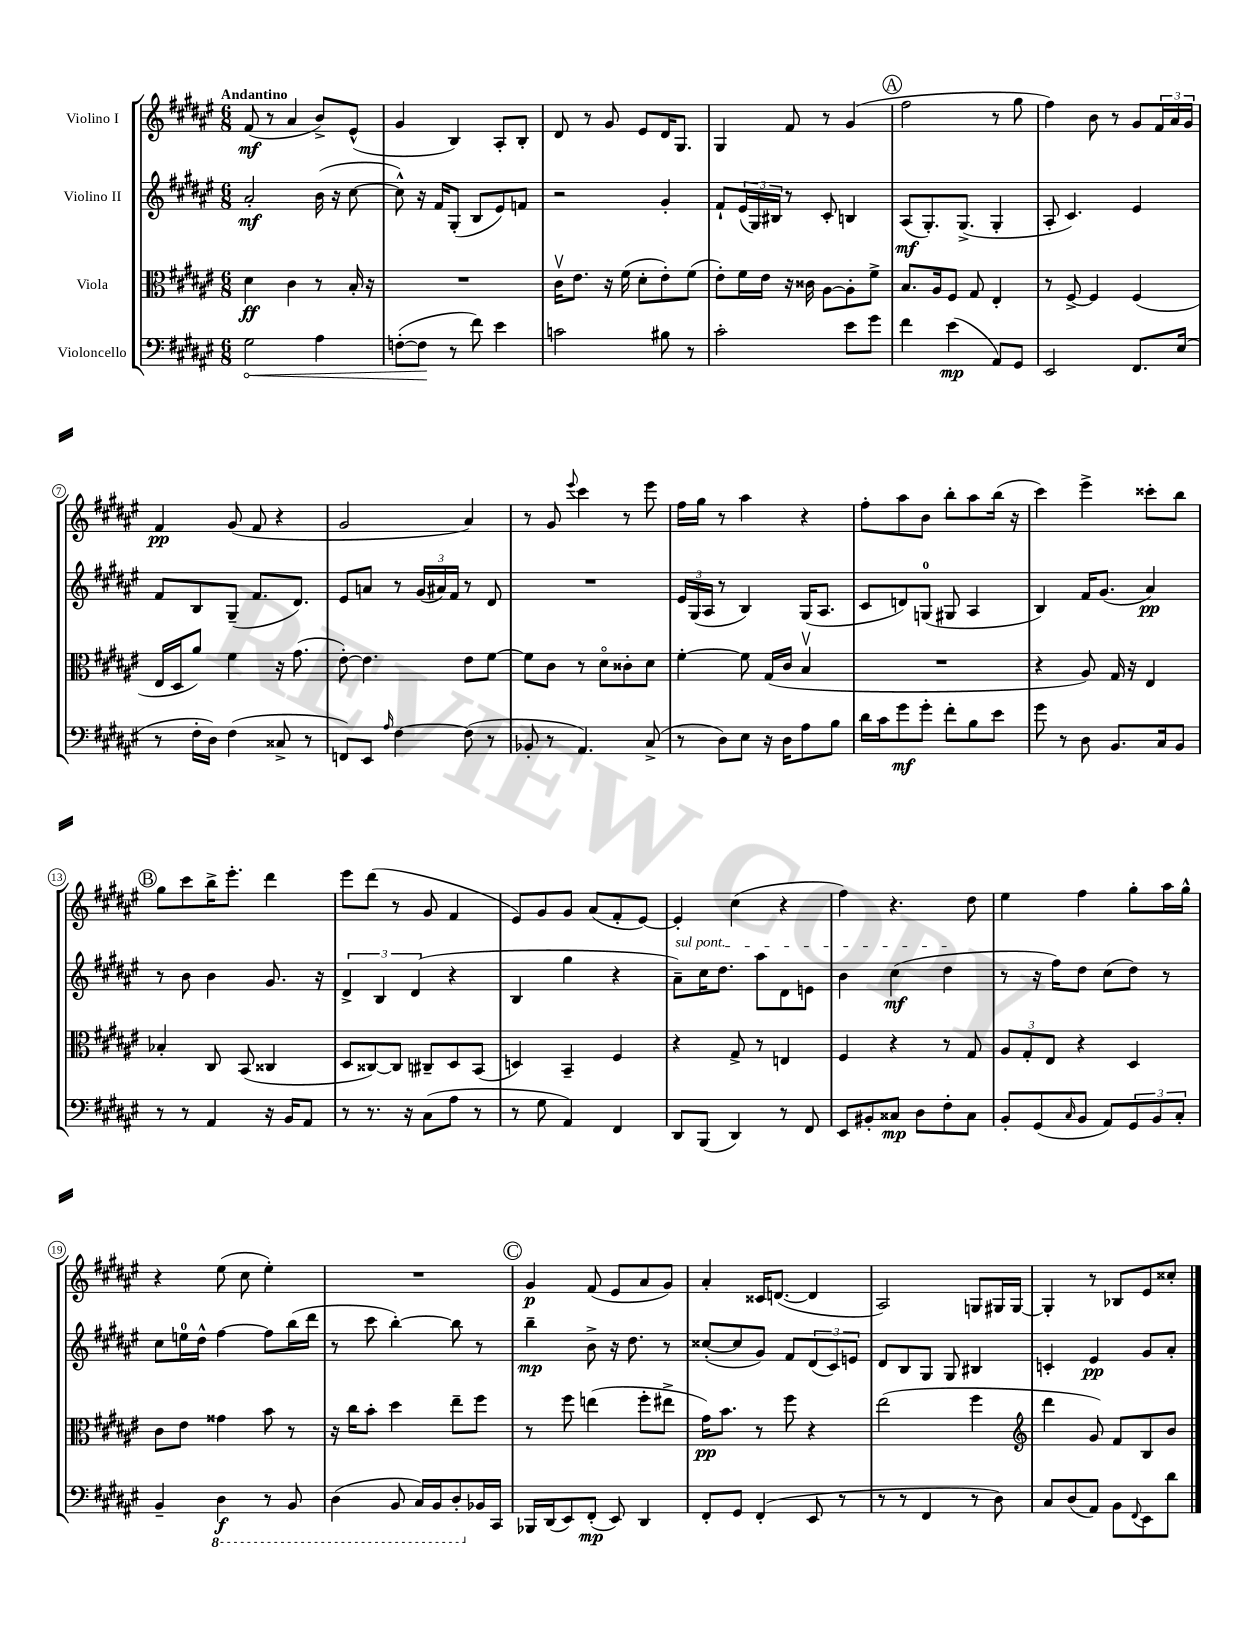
<<
\new StaffGroup <<
\new Staff = "s0" \with { instrumentName = "Violino I" } {
    \clef treble \key fis \major \numericTimeSignature \time 6/8 \tempo "Andantino"
    fis'8\mf( r8 ais'4 b'8->) eis'8-^( |
    gis'4 b4) ais8-. b8-. |
    dis'8 r8 gis'8 eis'8 dis'16 gis8. |
    gis4 fis'8 r8 gis'4( |
    \mark \markup { \circle "A" } fis''2 r8 gis''8 |
    fis''4) b'8 r8 gis'8 \tuplet 3/2 { fis'16 ais'16 gis'16 } |
    fis'4\pp gis'8( fis'8 r4 |
    gis'2 ais'4) |
    r8 gis'8 \appoggiatura { eis'''8 } cis'''4 r8 eis'''8 |
    fis''16 gis''16 r8 ais''4 r4 |
    fis''8-. ais''8 b'8 b''8-. ais''8 b''16( r16 |
    cis'''4) eis'''4-> cisis'''8-. b''8 |
    \mark \markup { \circle "B" } gis''8 cis'''8 b''16-> eis'''8.-. dis'''4 |
    eis'''8 dis'''8( r8 gis'8 fis'4 |
    eis'8) gis'8 gis'8 ais'8( fis'8-. eis'8~) |
    eis'4-. cis''4( r4 |
    fis''4) r4. dis''8 |
    eis''4 fis''4 gis''8-. ais''16 gis''16-^ |
    r4 eis''8( cis''8 eis''4-.) |
    R2. |
    \mark \markup { \circle "C" } gis'4\p fis'8( eis'8 ais'8 gis'8) |
    ais'4-. cisis'16 d'8.~( d'4 |
    ais2) g8 gis16 gis16~ |
    gis4-. r8 bes8 eis'8 cisis''8-. \bar "|." |
}
\new Staff = "s1" \with { instrumentName = "Violino II" } {
    \clef treble \key fis \major \numericTimeSignature \time 6/8
    ais'2-.\mf b'16( r16 cis''8~ |
    cis''8-^) r16 fis'16 gis8-.( b8 eis'8) f'8 |
    r2 gis'4-. |
    fis'8-! \tuplet 3/2 { eis'16( gis16) bis16 } r8 cis'8-. b4 |
    \mark \markup { \circle "A" } ais8\mf( gis8.-.) gis8.->( gis4-. |
    ais8-. cis'4.) eis'4 |
    fis'8 b8 gis8--( fis'8. dis'8.) |
    eis'8 a'8 r8 \tuplet 3/2 { gis'16( ais'16) fis'16 } r8 dis'8 |
    R2. |
    \tuplet 3/2 { eis'16 gis16( ais16 } r8 b4) gis16( ais8. |
    cis'8 d'8) g8-0( gis8 ais4 |
    b4) fis'16 gis'8.( ais'4\pp) |
    \mark \markup { \circle "B" } r8 b'8 b'4 gis'8. r16 |
    \tuplet 3/2 { dis'4-> b4 dis'4( } r4 |
    b4 gis''4 r4 |
    \once \override TextSpanner.bound-details.left.text = \markup { \italic "sul pont." } ais'8--\startTextSpan) cis''16 dis''8. ais''8 dis'8 e'8 |
    b'4 cis''4\mf( dis''4\stopTextSpan |
    r8 r16 fis''16) dis''8 cis''8( dis''8) r8 |
    cis''8 e''16-0 dis''16-^ fis''4~ fis''8 b''16( dis'''16 |
    r8 cis'''8 b''4~-.) b''8 r8 |
    \mark \markup { \circle "C" } b''4--\mp b'8-> r16 dis''8. r8 |
    cisis''8~-.( cisis''8 gis'8) fis'8 \tuplet 3/2 { dis'8( cis'8) e'8 } |
    dis'8 b8 gis8 gis8 bis4 |
    c'4-. eis'4\pp gis'8 ais'8-. \bar "|." |
}
\new Staff = "s2" \with { instrumentName = "Viola" } {
    \clef alto \key fis \major \numericTimeSignature \time 6/8
    dis'4\ff cis'4 r8 b16-. r16 |
    R2. |
    cis'16\upbow eis'8. r16 fis'16( dis'8-. eis'8-.) fis'8( |
    eis'8-.) fis'16 eis'16 r16 cisis'16 ais8~ ais8-. fis'8-> |
    \mark \markup { \circle "A" } b8. ais16 fis8 gis8 eis4-. |
    r8 fis8~-> fis4 fis4( |
    eis16 dis16 ais'8) fis'4 r16 gis'8.( |
    eis'8~-.) eis'4. eis'8 fis'8~ |
    fis'8 cis'8 r8 dis'8\flageolet cisis'8-. dis'8 |
    fis'4~-. fis'8 gis16( cis'16 b4\upbow |
    R2. |
    r4 ais8) gis16 r16 eis4 |
    \mark \markup { \circle "B" } bes4-. cis8 b,8( cisis4 |
    dis8 cisis8~) cisis8 cis8-- dis8 b,8( |
    d4) b,4-- fis4 |
    r4 gis8-> r8 e4 |
    fis4 r4 r8 gis8 |
    \tuplet 3/2 { ais8 gis8-. eis8 } r4 dis4 |
    cis'8 eis'8 gisis'4 b'8 r8 |
    r16 cis''16 b'8-. dis''4 eis''8-- fis''8 |
    \mark \markup { \circle "C" } r8 fis''8 e''4( fis''8-. eis''8-> |
    gis'16\pp) b'8. r8 fis''8 r4 |
    eis''2( fis''4 |
    \clef treble dis'''4 gis'8) fis'8 b8 b'8 \bar "|." |
}
\new Staff = "s3" \with { instrumentName = "Violoncello" } {
    \clef bass \key fis \major \numericTimeSignature \time 6/8
    \once \override Hairpin.circled-tip = ##t gis2\< ais4 |
    f8~-.( f8\! r8 fis'8) eis'4 |
    c'2 bis8 r8 |
    cis'2-. eis'8 gis'8 |
    \mark \markup { \circle "A" } fis'4 eis'4\mp( ais,8) gis,8 |
    eis,2 fis,8. eis16( |
    r8 fis16-. dis16) fis4( cisis8-> r8 |
    f,8) eis,8 \grace { ais16 } fis4~ fis8( r8 |
    bes,8-. r8 ais,4.) cis8->( |
    r8 dis8) eis8 r16 dis16 ais8 b8 |
    dis'16 cis'16 gis'8\mf gis'8-. fis'8-. b8 eis'8 |
    gis'8 r8 dis8 b,8. cis16 b,8 |
    \mark \markup { \circle "B" } r8 r8 ais,4 r16 b,16 ais,8 |
    r8 r8. r16 cis8( ais8 r8 |
    r8 gis8 ais,4) fis,4 |
    dis,8 b,,8( dis,4) r8 fis,8 |
    eis,8 bis,8-. cisis8\mp dis8 fis8-. cisis8 |
    b,8-. gis,8( \grace { cis16 } b,8 ais,8) \tuplet 3/2 { gis,8 b,8 cis8-. } |
    b,4-- \ottava #-1 dis,4\f r8 b,,8 |
    dis,4( b,,8 cis,16) b,,16 dis,8-. \ottava #0 bes,16 cis,16 |
    \mark \markup { \circle "C" } bes,,16 dis,16( eis,8) fis,8-.\mp( eis,8) dis,4 |
    fis,8-. gis,8 fis,4-.( eis,8 r8 |
    r8 r8 fis,4 r8 dis8) |
    cis8 dis8( ais,8) b,8 \appoggiatura { fis,8 } eis,8 dis'8 \bar "|." |
}
>>
>>
\layout { \context { \Score \override BarNumber.stencil = #(make-stencil-circler 0.1 0.3 ly:text-interface::print) } }
